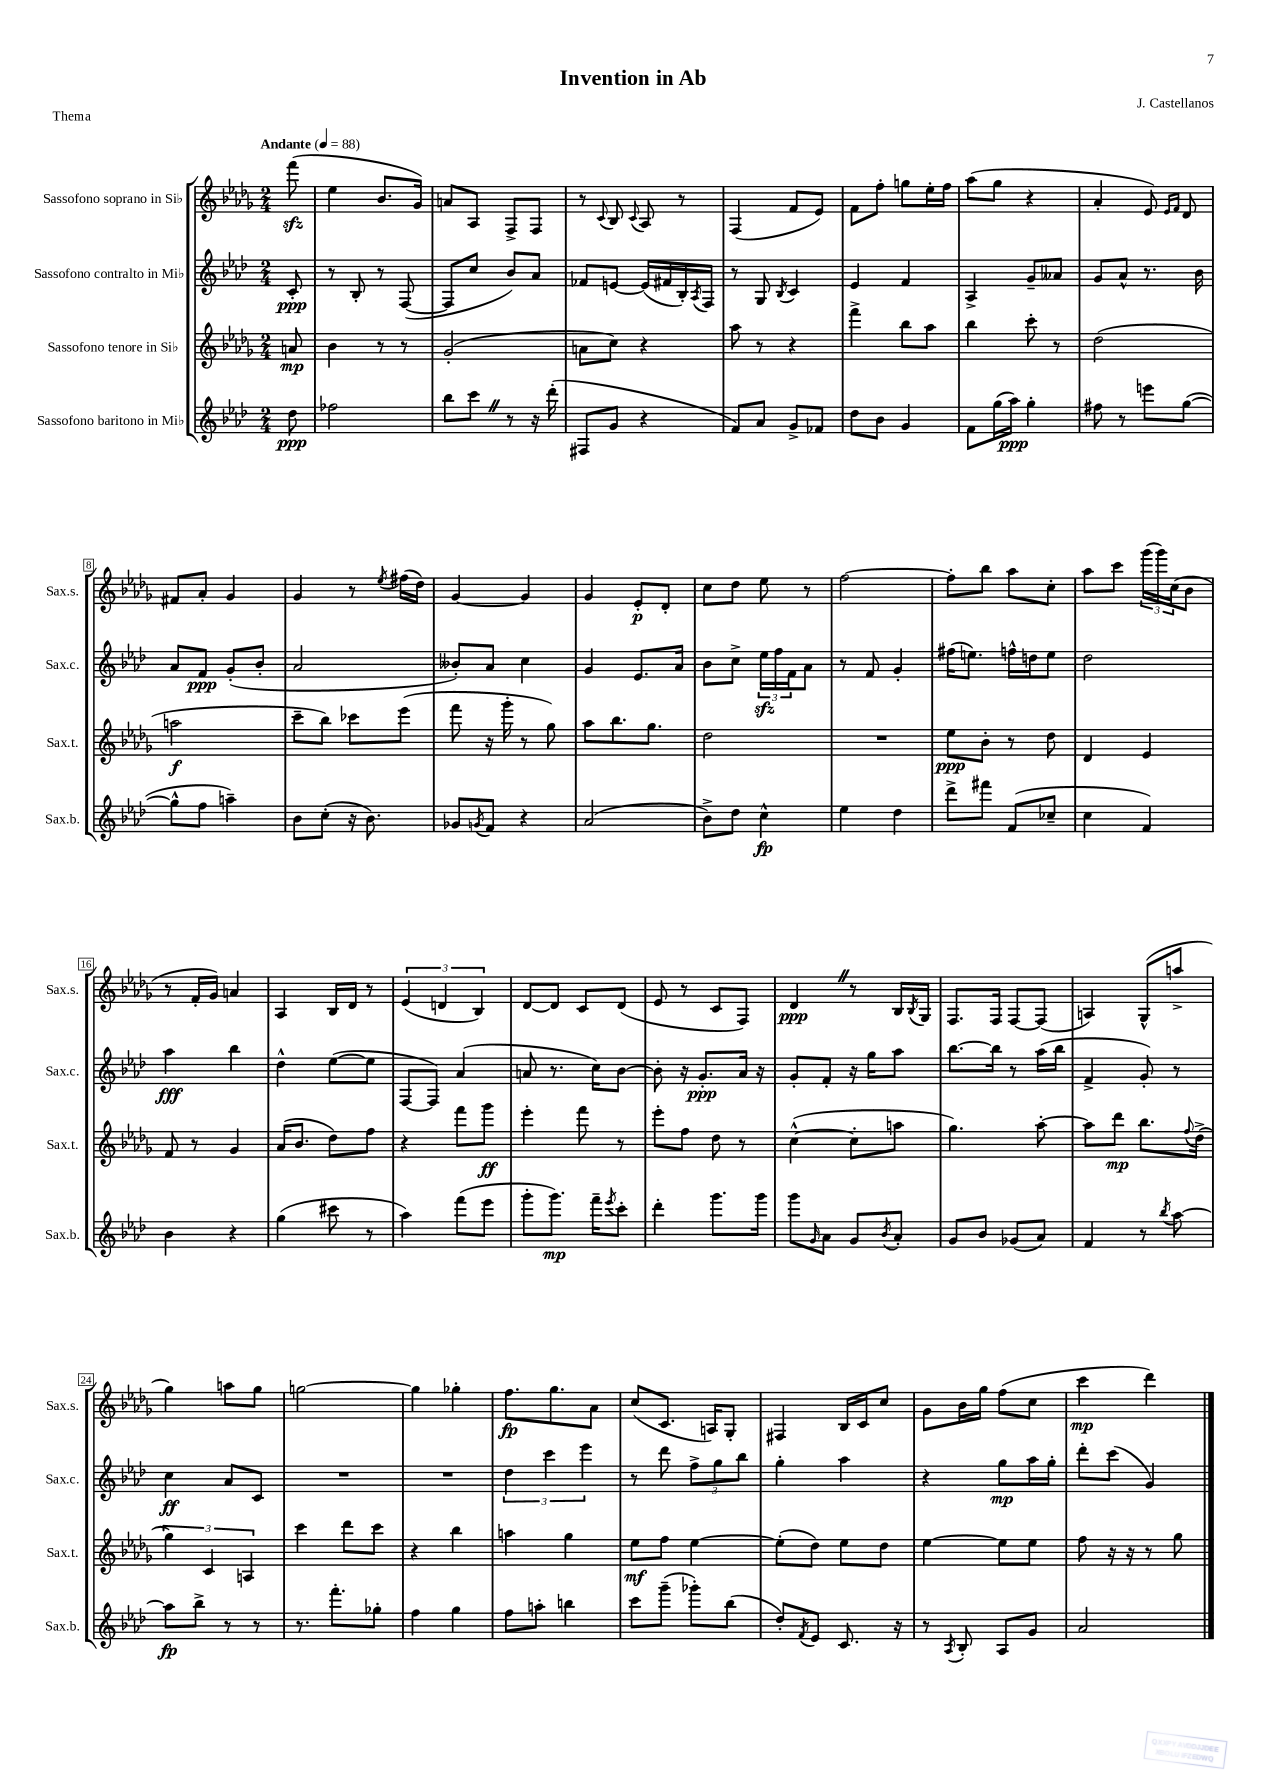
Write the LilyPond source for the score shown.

\header { title = "Invention in Ab" composer = "J. Castellanos" piece = "Thema" }
<<
\new StaffGroup <<
\new Staff = "s0" \with { instrumentName = "Sassofono soprano in Sib" shortInstrumentName = "Sax.s." } {
    \clef treble \key des \major \numericTimeSignature \time 2/4 \partial 8 \tempo "Andante" 4 = 88
    f'''8\sfz( |
    ees''4 bes'8. ges'16) |
    a'8 aes8 f8-> f8 |
    r8 \appoggiatura { c'8 } bes8 \appoggiatura { c'8 } aes8 r8 |
    f4( f'8 ees'8) |
    f'8 f''8-. g''8 ees''16-. f''16 |
    aes''8( ges''8 r4 |
    aes'4-. ees'8) \grace { ees'16 f'16 } des'8 |
    fis'8 aes'8-. ges'4 |
    ges'4 r8 \acciaccatura { ees''8 } fis''16( des''16) |
    ges'4~ ges'4 |
    ges'4 ees'8-.\p des'8-. |
    c''8 des''8 ees''8 r8 |
    f''2~ |
    f''8-. bes''8 aes''8 c''8-. |
    aes''8 c'''8 \tuplet 3/2 { ges'''16( ges'''16) c''16( } bes'8 |
    r8 f'16-. ges'16) a'4 |
    aes4 bes16 des'16 r8 |
    \tuplet 3/2 { ees'4( d'4 bes4) } |
    des'8~ des'8 c'8 des'8( |
    ees'8 r8 c'8 f8) |
    des'4\ppp \once \override BreathingSign.text = \markup { \musicglyph "scripts.caesura.straight" } \breathe r8 bes16 \acciaccatura { bes8 } ges16 |
    f8. f16 f8~ f8( |
    a4) ges8-^( a''8-> |
    ges''4) a''8 ges''8 |
    g''2~ |
    g''4 ges''4-. |
    f''8.\fp ges''8. aes'8 |
    c''8( c'8. a16) ges8-. |
    fis4 bes16 c'16 c''8 |
    ges'8 bes'16 ges''16 f''8( c''8 |
    c'''4\mp des'''4) \bar "|." |
}
\new Staff = "s1" \with { instrumentName = "Sassofono contralto in Mib" shortInstrumentName = "Sax.c." } {
    \clef treble \key aes \major \numericTimeSignature \time 2/4 \partial 8
    c'8-.\ppp |
    r8 bes8-. r8 f8~( |
    f8 c''8 bes'8) aes'8 |
    fes'8 e'8~ e'16( fis'16 bes16-.) \acciaccatura { aes8 } f16 |
    r8 g8 \acciaccatura { bes8 } c'4 |
    ees'4 f'4 |
    aes4-> g'8-- aeses'8 |
    g'8 aes'8-^ r8. bes'16 |
    aes'8 f'8\ppp g'8-.( bes'8-. |
    aes'2 |
    beses'8-.) aes'8 c''4 |
    g'4 ees'8. aes'16 |
    bes'8 c''8-> \tuplet 3/2 { ees''16\sfz f''16 f'16 } aes'8 |
    r8 f'8 g'4-. |
    fis''16( e''8.) f''16-^ d''16 e''8 |
    des''2 |
    aes''4\fff bes''4 |
    des''4-^ ees''8~( ees''8 |
    f8~ f8) aes'4( |
    a'8 r8. c''16) bes'8~ |
    bes'8-. r16 g'8.-.\ppp aes'16 r16 |
    g'8-. f'8-. r16 g''16 aes''8 |
    bes''8.~ bes''16 r8 aes''16( bes''16 |
    f'4-> g'8-.) r8 |
    c''4\ff aes'8 c'8 |
    R2 |
    R2 |
    \tuplet 3/2 { des''4 c'''4 ees'''4 } |
    r8 des'''8 \tuplet 3/2 { f''8-> g''8 bes''8 } |
    g''4-. aes''4 |
    r4 g''8\mp aes''16 g''16-. |
    des'''8-. c'''8( g'4) \bar "|." |
}
\new Staff = "s2" \with { instrumentName = "Sassofono tenore in Sib" shortInstrumentName = "Sax.t." } {
    \clef treble \key des \major \numericTimeSignature \time 2/4 \partial 8
    a'8\mp |
    bes'4 r8 r8 |
    ges'2-.( |
    a'8 c''8) r4 |
    aes''8 r8 r4 |
    f'''4-> bes''8 aes''8 |
    bes''4 c'''8-. r8 |
    des''2( |
    a''2\f |
    c'''8-- bes''8) ces'''8 ees'''8( |
    f'''8 r16 ges'''16-. r8 ges''8) |
    aes''8 bes''8. ges''8. |
    des''2 |
    R2 |
    ees''8\ppp bes'8-. r8 des''8 |
    des'4 ees'4 |
    f'8 r8 ges'4 |
    aes'16( bes'8. des''8) f''8 |
    r4 f'''8 ges'''8\ff |
    ees'''4-. f'''8 r8 |
    ees'''8-. f''8 des''8 r8 |
    c''4~-^( c''8-. a''8 |
    ges''4.) aes''8~-. |
    aes''8 des'''8\mp bes''8. \appoggiatura { f''8 } des''16->( |
    \tuplet 3/2 { ges''4) c'4 a4 } |
    c'''4 des'''8 c'''8 |
    r4 bes''4 |
    a''4 ges''4 |
    ees''8\mf f''8 ees''4~ |
    ees''8-.( des''8) ees''8 des''8 |
    ees''4~ ees''8 ees''8 |
    f''8 r16 r16 r8 ges''8 \bar "|." |
}
\new Staff = "s3" \with { instrumentName = "Sassofono baritono in Mib" shortInstrumentName = "Sax.b." } {
    \clef treble \key aes \major \numericTimeSignature \time 2/4 \partial 8
    des''8\ppp |
    fes''2 |
    bes''8 c'''8 \once \override BreathingSign.text = \markup { \musicglyph "scripts.caesura.straight" } \breathe r8 r16 des'''16-.( |
    fis8 g'8 r4 |
    f'8) aes'8 g'8-> fes'8 |
    des''8 bes'8 g'4 |
    f'8 g''16( aes''16\ppp) g''4-. |
    fis''8 r8 e'''8 g''8~( |
    g''8-^ f''8 a''4--) |
    bes'8 c''8-.( r16 bes'8.) |
    ges'8 \acciaccatura { g'8 } f'8 r4 |
    aes'2( |
    bes'8->) des''8 c''4-^\fp |
    ees''4 des''4 |
    des'''8-> fis'''8 f'8( ces''8-- |
    c''4 f'4) |
    bes'4 r4 |
    g''4( cis'''8 r8 |
    aes''4) f'''8( ees'''8 |
    g'''8-. g'''8.\mp) f'''16-- \acciaccatura { ees'''8 } c'''8-. |
    des'''4-. g'''8. g'''16 |
    g'''8 \grace { g'16 } aes'8 g'8 \acciaccatura { bes'8 } aes'8-. |
    g'8 bes'8 ges'8( aes'8) |
    f'4 r8 \acciaccatura { bes''8 } aes''8~ |
    aes''8\fp bes''8-> r8 r8 |
    r8. f'''8.-. ges''8-. |
    f''4 g''4 |
    f''8 a''8-. b''4 |
    c'''8 g'''8--( ges'''8-.) bes''8( |
    des''8-.) \acciaccatura { f'8 } ees'8 c'8. r16 |
    r8 \acciaccatura { aes8 } bes8-. aes8 g'8 |
    aes'2 \bar "|." |
}
>>
>>
\layout { \context { \Score \override BarNumber.stencil = #(make-stencil-boxer 0.1 0.3 ly:text-interface::print) } }
